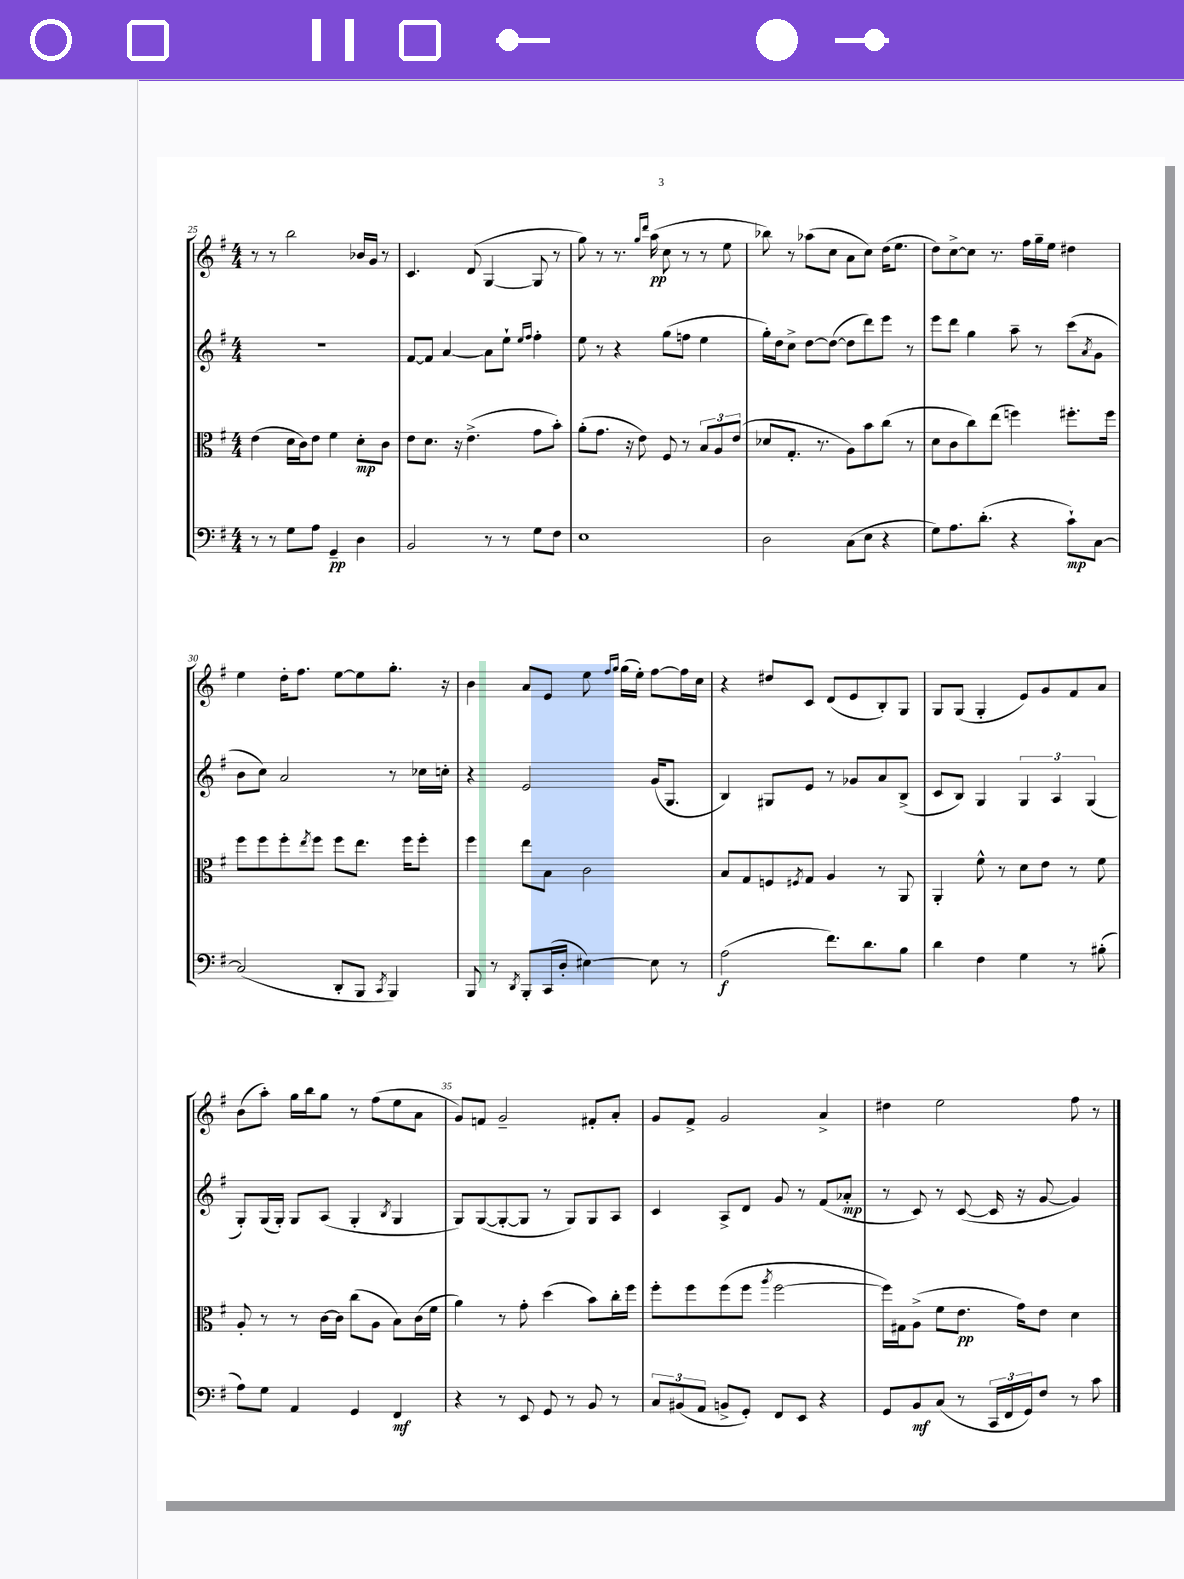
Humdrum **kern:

**kern	**kern	**kern	**kern
*staff4	*staff3	*staff2	*staff1
*clefF4	*clefC3	*clefG2	*clefG2
*k[f#]	*k[f#]	*k[f#]	*k[f#]
*M4/4	*M4/4	*M4/4	*M4/4
8r	(4e	1r	8r
8r	.	.	8r
8G	16d	.	2bb
.	16c)	.	.
8A	8e	.	.
4GG~	4f#	.	.
4D	8d'	.	16b-
.	.	.	16g
.	8c	.	8r
=	=	=	=
2BB	8e	[8f#	4.c
.	8.d	8f#]	.
.	.	[4a	.
.	16r	.	.
.	(4.e^	.	(8d
8r	.	8a]	[4G
8r	.	8ee`	.
.	.	16qqee	.
.	.	16qqff#	.
8G	8g	4ff#'	8G]
8F#	8b')	.	8r
=	=	=	=
1E	(8a'	8ee	8gg)
.	8.g	8r	8r
.	.	4r	8.r
.	16r	.	.
.	8e)	.	.
.	.	.	16qqgg
.	.	.	16qqddd
.	.	.	(16aa
.	8F#	(8gg	8cc
.	8r	8ff	8r
.	12B	4ee	8r
.	12A	.	.
.	.	.	8ee
.	(12e	.	.
=	=	=	=
2D	8d-	16gg')	8bb-)
.	.	16dd	.
.	8.G'	8cc^	8r
.	.	[8dd	(8aa-
.	8.r	.	.
.	.	(8dd_	8cc
(8C	8A)	8dd]	8a
8E	8b	8ddd)	8cc)
4r	(8cc	8eee	(16dd
.	.	.	8.ee
.	8r	8r	.
=	=	=	=
8G)	8d	8eee	8dd)
8.A	8c	8ddd	[8cc^
.	8cc)	4gg	8cc]
(8.d'	.	.	.
.	(8ee	.	8.r
4r	4ff)	8aa~	.
.	.	.	16ff#
.	.	8r	16gg~
.	.	.	16ee
8c`)	8.ff#'	(8ccc	4dd#
.	.	8qa	.
[8C	.	8g	.
.	16ff#	.	.
=	=	=	=
(2C]	8ff#	8b	4ee
.	8ff#	8cc)	.
.	8ff#'	2a	16dd'
.	.	.	8.ff#
.	8qee	.	.
.	8ff#	.	.
8DD'	8ff#	.	[8ee
8BBB	8.ee	.	8ee]
8qCC	.	.	.
4BBB)	.	8r	8.gg'
.	16ff#	.	.
.	8ff#'	16cc-	.
.	.	16cc'	16r
=	=	=	=
8BBB	4ff#	4r	4b
8r	.	.	.
8qDD	.	.	.
8BBB'	8ee	2e	8a
(16CC	8B	.	8e
16D'	.	.	.
[4E#)	2c	.	8ee
.	.	.	16qqff#
.	.	.	16qqgg
.	.	.	(16gg
.	.	.	16ee')
8E#]	.	(16g	[8ff#
.	.	8.G	.
8r	.	.	16ff#]
.	.	.	16cc
=	=	=	=
(2A	8B	4B)	4r
.	8G	.	.
.	8F	8G#	8dd#
.	8qF#	.	.
.	8G	8e	8c
8.f#)	4A	8r	(8d
.	.	8g-	8e
8.d	.	.	.
.	8r	8a	8B')
8B	8AA	(8B^	8G
=	=	=	=
4d	4AA'	8c	8G
.	.	8B)	(8G
4F#	8f#^^	4G	4G'
.	8r	.	.
4G	8d	6G	8e)
.	8e	.	8g
.	.	6A	.
8r	8r	.	8f#
.	.	(6G	.
(8B#'	8f#	.	8a
=	=	=	=
8A)	8A'	8G')	(8b
8G	8r	(16G	8aa')
.	.	16G')	.
4AA	8r	8G	16gg
.	.	.	16bb
.	[16c	(8A	8gg
.	16c]	.	.
4GG	(8cc	4G'	8r
.	8A	.	(8ff#
.	.	8qB	.
4FF#	8B)	4G	8ee
.	(16c	.	8a
.	16f#	.	.
=	=	=	=
4r	4a)	8G)	8g)
.	.	([8G	8f
8r	8r	8G'_	2g~
8EE	8g'	8G]	.
8GG	(4dd	8r	.
8r	.	8G)	.
8BB	8b)	8G	8f#'
8r	16cc'	8A	8a'
.	16ff#	.	.
=	=	=	=
12C	8ff#'	4c	8g
(12BB#	.	.	.
.	8ff#	.	8f#^
12AA	.	.	.
8BB^	(8ff#	8A^	2g
8GG')	8ff#	8d	.
.	8qaa	.	.
8FF#	[2ff#	8g	.
8EE	.	8r	.
4r	.	(8f#	4a^
.	.	8a-'	.
=	=	=	=
8GG	16ff#])	8r	4dd#
.	16G#	.	.
8BB	(8A^	8c)	.
(8C	8f#	8r	2ee
8r	8.e	([8c	.
24CC	.	16c]	.
24FF#	.	.	.
.	16g)	16r	.
24GG)	.	.	.
8F#	8e	[8g	.
8r	4d	4g])	8ff#
8c	.	.	8r
==	==	==	==
*-	*-	*-	*-
